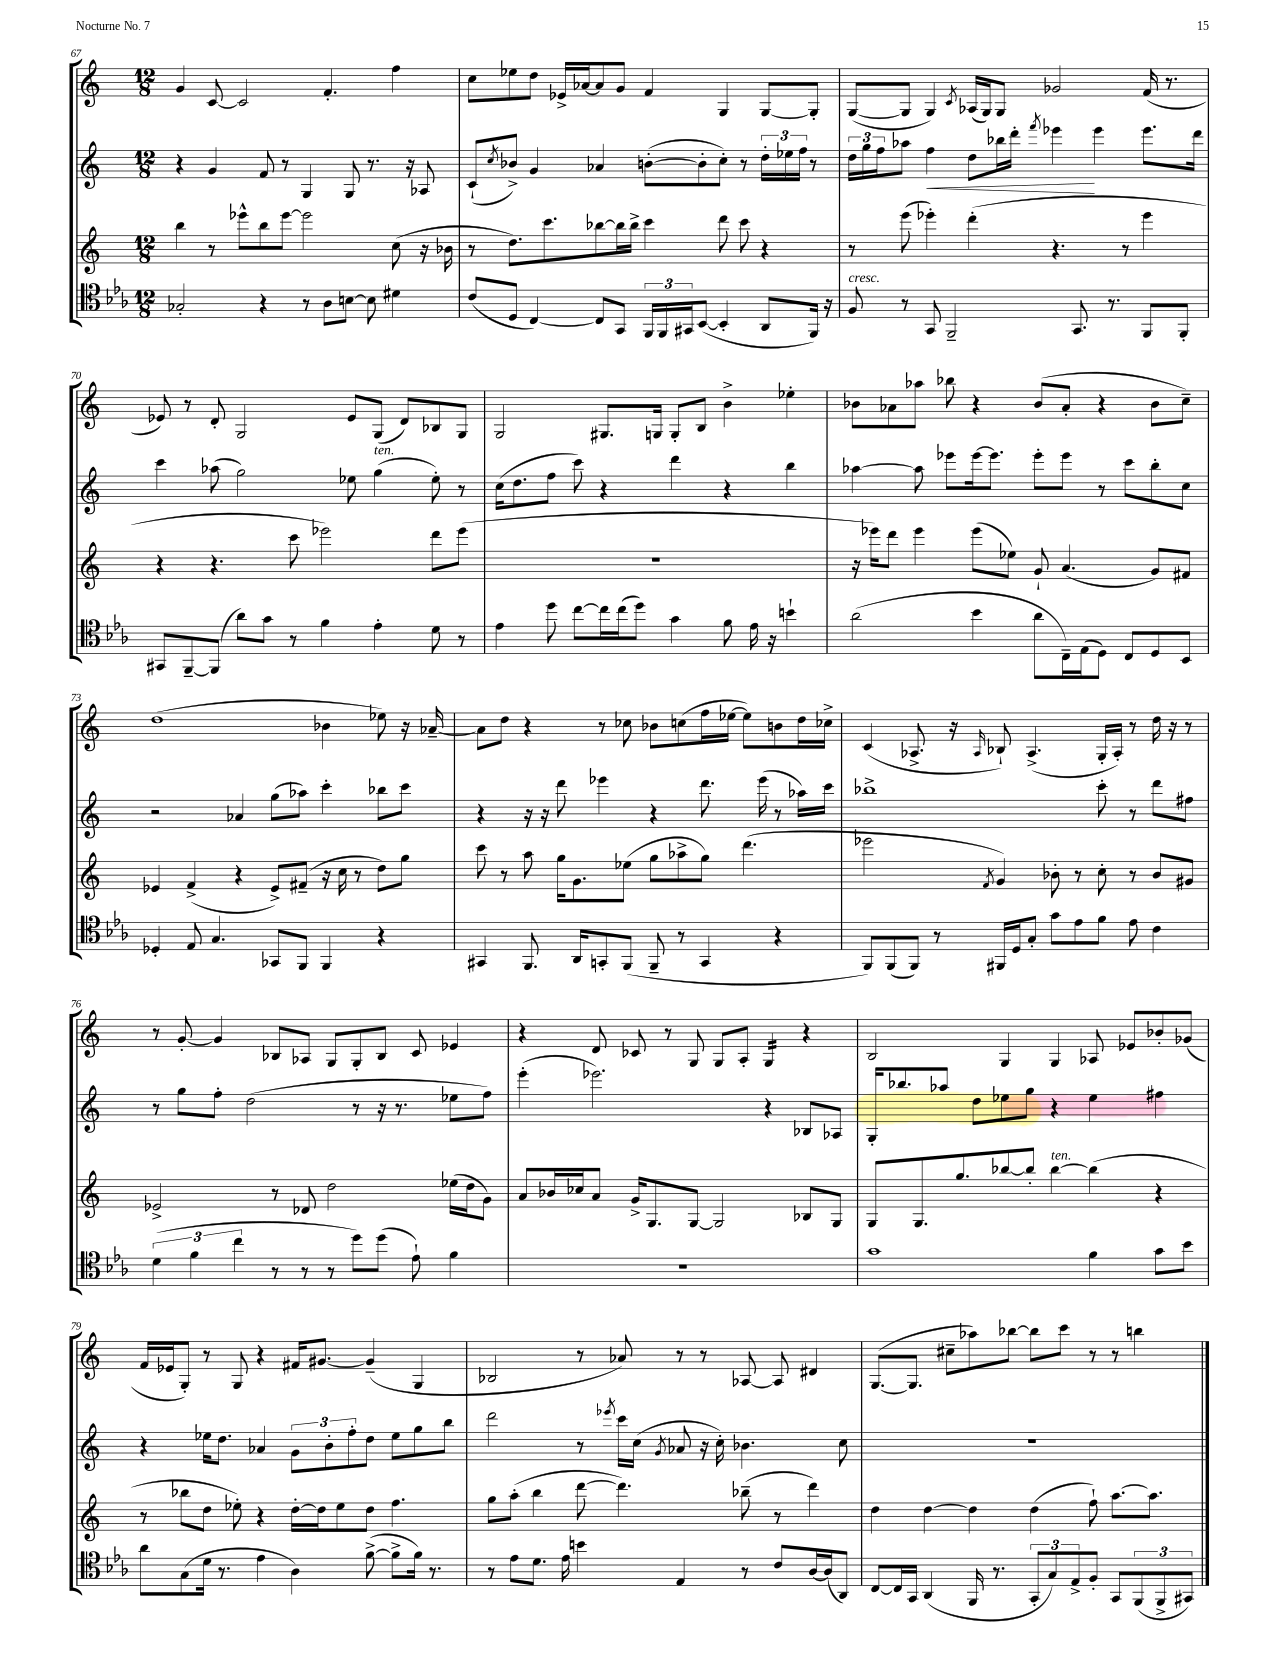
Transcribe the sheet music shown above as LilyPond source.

<<
\new StaffGroup <<
\new Staff = "s0" {
    \clef treble \key c \major \numericTimeSignature \time 12/8
    g'4 c'8~ c'2 f'4.-. f''4 |
    c''8 ees''8 d''8 ees'16-> aes'16~ aes'8 g'8 f'4 g4 g8~ g8-. |
    g8~( g8 g4) \acciaccatura { c'8 } aes16( g16) g8 ges'2 f'16( r8. |
    ees'8) r8 d'8-. g2 ees'8 g8( d'8) bes8 g8 |
    g2 gis8. g16 g8-. b8 b'4-> ees''4-. |
    bes'8 aes'8 aes''8 bes''8 r4 bes'8( aes'8-. r4 bes'8 c''8--) |
    d''1( bes'4 ees''8) r16 aes'16~-- |
    aes'8 d''8 r4 r8 ces''8 bes'8 c''8( f''16 ees''16~ ees''8) b'8 d''16 ces''16-> |
    c'4( aes8.-> r16 \grace { aes16 } bes8-!) aes4.->( g16-. aes16-.) r8 d''16 r16 r8 |
    r8 g'8~-. g'4 bes8 aes8 g8 g8-. bes8 c'8 ees'4 |
    r4 d'8 ces'8 r8 g8 g8 a8-. g4:16 r4 |
    b2 g4 g4 aes8 ees'8 bes'8-. ges'8( |
    f'16 ees'16 g8-.) r8 g8 r4 fis'16 gis'8.~ gis'4--( g4 |
    bes2 r8 aes'8) r8 r8 aes8~ aes8 dis'4 |
    g8.~( g8. cis''8-- aes''8) bes''8~ bes''8 c'''8 r8 r8 b''4 \bar "|." |
}
\new Staff = "s1" {
    \clef treble \key c \major \numericTimeSignature \time 12/8
    r4 g'4 f'8 r8 g4 g8 r8. r16 aes8 |
    c'8-!( \acciaccatura { c''8 } bes'8->) g'4 aes'4 b'8~-.( b'8-. c''8-.) r8 \tuplet 3/2 { d''16-. ees''16 f''16 } r8 |
    \tuplet 3/2 { d''16 g''16 f''16 } aes''8 f''4\< d''8 bes''16 d'''16-. \acciaccatura { f'''8 } ees'''4\! ees'''4 ees'''8. d'''16 |
    c'''4 aes''8( g''2) ees''8 g''4^\markup { \italic "ten." }( ees''8-.) r8 |
    c''16( d''8. f''8 c'''8) r4 d'''4 r4 b''4 |
    aes''4~ aes''8 ees'''8 ees'''16~ ees'''8. ees'''8-. ees'''8 r8 c'''8 b''8-. c''8 |
    r2 aes'4 g''8( aes''8) c'''4-. bes''8 c'''8 |
    r4 r16 r16 d'''8 ees'''4 r4 d'''8. ees'''16( r8 aes''16) c'''16 |
    bes''1-> c'''8-. r8 d'''8 fis''8 |
    r8 g''8 f''8-. d''2( r8 r16 r8. ees''8 f''8) |
    e'''4-.( ees'''2.) r4 bes8 aes8 |
    g16-. bes''8. aes''8 d''8 ees''8 g''8 r4 ees''4 fis''4 |
    r4 ees''16 d''8. aes'4 \tuplet 3/2 { g'8 b'8-. f''8-. } d''8 ees''8 g''8 b''8 |
    d'''2 r8 \acciaccatura { ees'''8 } c'''16 c''16( \acciaccatura { g'8 } aes'8 r16 c''16-.) bes'4. c''8 |
    R1. \bar "|." |
}
\new Staff = "s2" {
    \clef treble \key c \major \numericTimeSignature \time 12/8
    b''4 r8 ees'''8-^ b''8 ees'''8~ ees'''2 c''8( r16 bes'16 |
    r8 d''8.) c'''8. bes''8~ bes''16 bes''16-> c'''4 d'''8 c'''8 r4 |
    r8 e'''8( ees'''4-.) d'''4-.( r4. r8 ees'''4 |
    r4 r4. c'''8 ees'''2) d'''8 ees'''8( |
    R1. |
    r16 ees'''16) d'''8 ees'''4 ees'''8( ees''8) g'8-! a'4.( g'8) fis'8 |
    ees'4 f'4->( r4 ees'8->) fis'8--( r16 c''16 r8 d''8) g''8 |
    c'''8 r8 a''8 g''16 g'8. ees''8( g''8 aes''8-> g''8) d'''4.( |
    ees'''2 \acciaccatura { f'8 } g'4) bes'8-. r8 c''8-. r8 bes'8 gis'8 |
    ees'2-> r8 des'8 d''2 ees''16( d''16 g'8) |
    a'8 bes'16 ces''16 a'8 g'16-> g8. g8~ g2 bes8 g8 |
    g8 g8. g''8. bes''8~ bes''8-. bes''4~^\markup { \italic "ten." } bes''4( r4 |
    r8 bes''8 d''8 ees''8-.) r4 d''16~-. d''16 ees''8 d''8 f''4. |
    g''8 a''8-.( b''4 d'''8~ d'''4.) bes''8--( r8 d'''4) |
    d''4 d''4~ d''4 d''4( f''8-!) a''8.~ a''8. \bar "|." |
}
\new Staff = "s3" {
    \clef tenor \key ees \major \numericTimeSignature \time 12/8
    ges2-. r4 r8 aes8 b8~ b8 dis'4 |
    c'8( d8 c4~) c8 g,8 \tuplet 3/2 { f,16 f,16 gis,16 } bes,8~( bes,4-. aes,8 f,16) r16 |
    f8^\markup { \italic "cresc." } r8 g,8 f,2-- g,8. r8. f,8 f,8-. |
    gis,8 f,8~-- f,8( aes'8) g'8 r8 f'4 ees'4-. d'8 r8 |
    ees'4 d''8 c''8~ c''16 c''16( d''8) g'4 f'8 ees'16 r16 b'4-! |
    aes'2( bes'4 aes'8 c16--) ees16( d8) c8 d8 bes,8 |
    des4-. ees8 g4. ges,8 f,8 f,4 r4 |
    gis,4 f,8. aes,16 g,8-. f,8( f,8-- r8 g,4 r4 |
    f,8) f,8( f,8) r8 fis,16 d16 g8-. g'8 ees'8 f'8 ees'8 c'4 |
    \tuplet 3/2 { d'4( f'4 c''4 } r8 r8 r8 d''8) d''8( ees'8-!) f'4 |
    R1. |
    g'1 f'4 g'8 bes'8 |
    aes'8 g8( d'16 r8. ees'4 aes4) f'8~->( f'8-> f'16) r8. |
    r8 ees'8 d'8. ees'16 b'4 ees4 r8 c'8 aes16~ aes16( aes,8) |
    c8~ c16 g,16 aes,4( f,16 r8. \tuplet 3/2 { g,8-. g8) ees8-> } f8-. g,8 \tuplet 3/2 { f,8( f,8-> gis,8) } \bar "|." |
}
>>
>>
\layout { \context { \Score currentBarNumber = #67 } }
